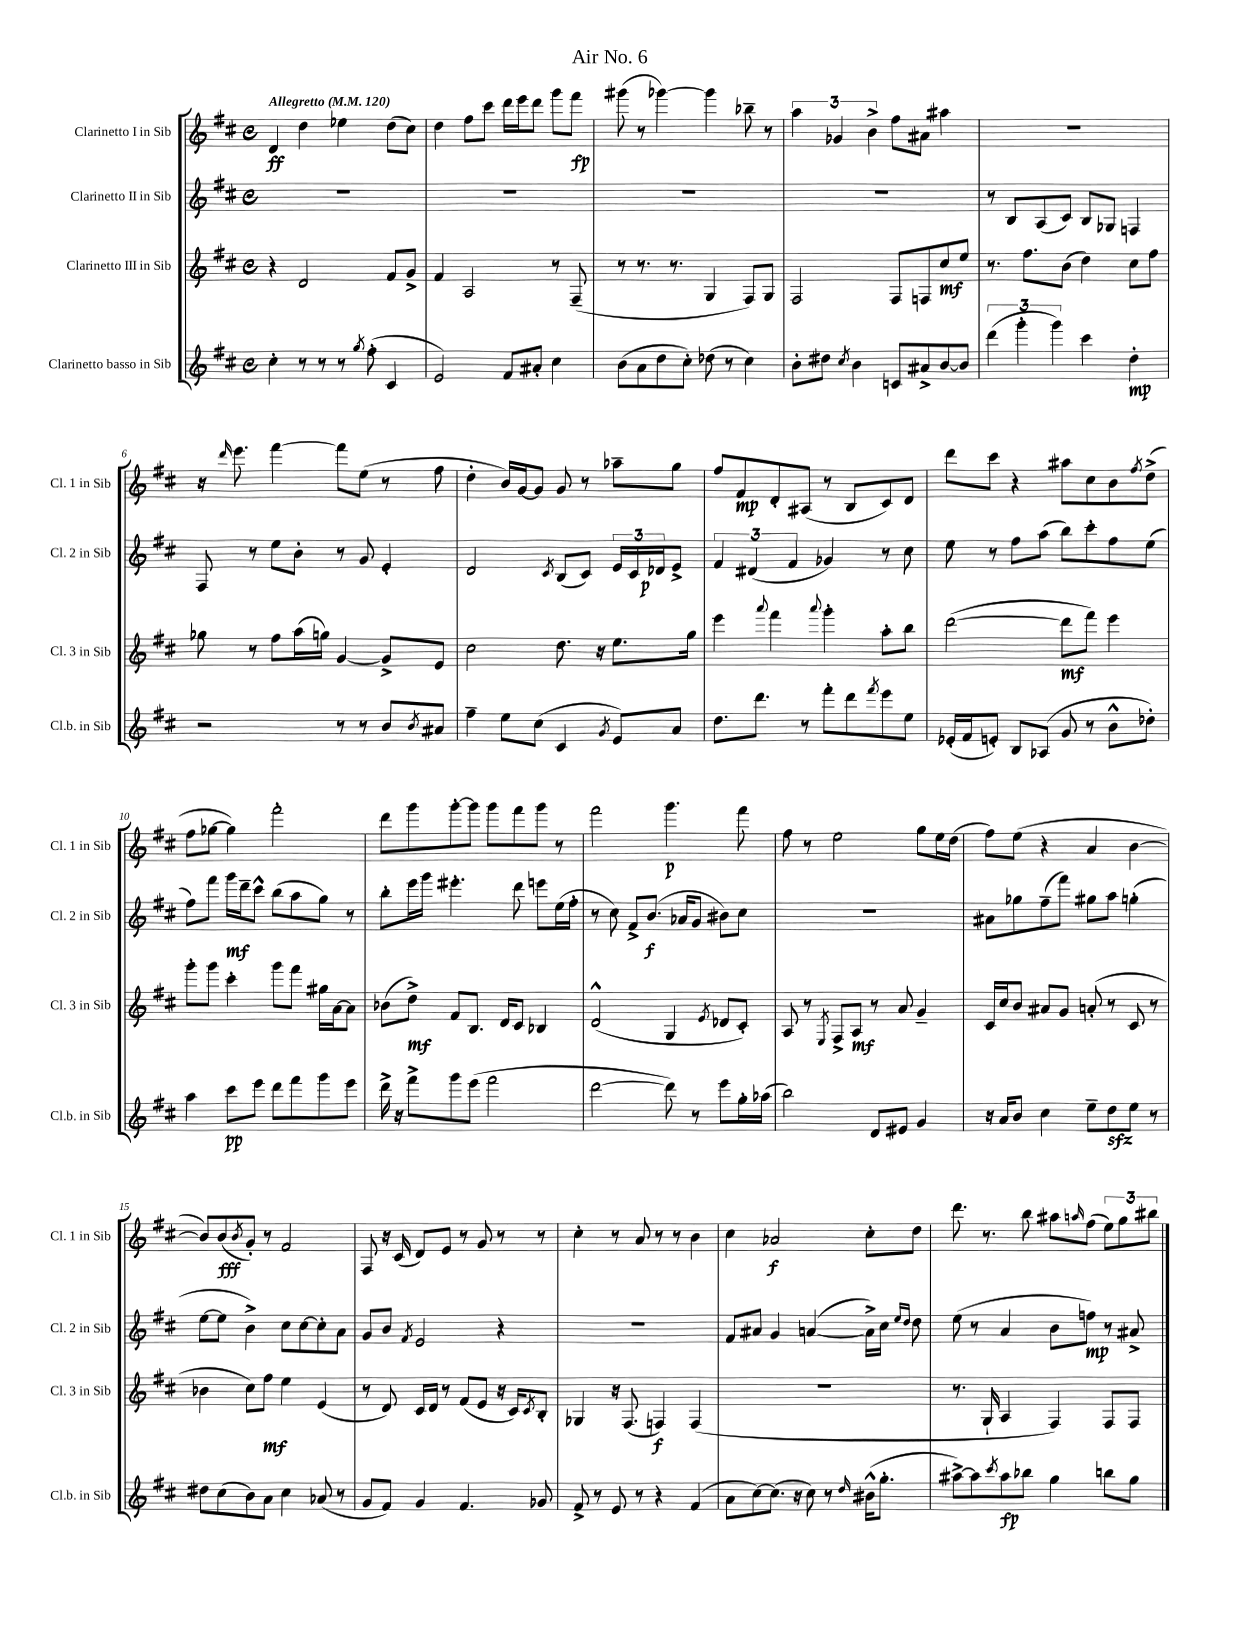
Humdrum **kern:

**kern	**kern	**kern	**kern
*staff4	*staff3	*staff2	*staff1
*clefG2	*clefG2	*clefG2	*clefG2
*k[f#c#]	*k[f#c#]	*k[f#c#]	*k[f#c#]
*M4/4	*M4/4	*M4/4	*M4/4
*met(c)	*met(c)	*met(c)	*met(c)
*MM120	*MM120	*MM120	*MM120
4cc#'	4r	1r	4d
8r	2d	.	4dd
8r	.	.	.
8r	.	.	4ee-
8qgg	.	.	.
(8ff#'	.	.	.
4c#	8f#	.	(8dd
.	8g^	.	8cc#)
=	=	=	=
2e)	4f#	1r	4dd
.	2A	.	8ff#
.	.	.	8ccc#
8f#	.	.	16ddd
.	.	.	16eee
8a#'	.	.	8ddd
4cc#	8r	.	8ggg
.	(8F#~	.	8fff#
=	=	=	=
(8b	8r	1r	(8ggg#
8a	8.r	.	8r
8dd	.	.	[4ggg-)
.	8.r	.	.
8cc#')	.	.	.
(8dd-	4G	.	4ggg-]
8r	.	.	.
4cc#)	8F#)	.	8bb-~
.	8G	.	8r
=	=	=	=
8b'	2F#	1r	6aa
8dd#	.	.	.
.	.	.	6g-
8qcc#	.	.	.
4b	.	.	.
.	.	.	6b^
8c	8F#	.	8ff#
8a#^	8F	.	8a#
[8b	8cc#	.	4aa#
8b]	8ee	.	.
=	=	=	=
(6ddd	8.r	8r	1r
.	.	8B	.
6ggg'	.	.	.
.	8.ff#	.	.
.	.	(8A	.
6ggg)	.	.	.
.	(8b	8c#)	.
4ccc#	4dd)	8B	.
.	.	8G-	.
4dd'	8cc#	4F	.
.	8ff#	.	.
=	=	=	=
2r	8gg-	8F#	16r
.	.	.	16qqddd
.	.	.	8.eee
.	8r	8r	.
.	8ff#	8ee	[4fff#
.	(16aa	8b'	.
.	16gg)	.	.
8r	[4g	8r	8fff#]
8r	.	8g	(8ee
8b	8g^]	4e'	8r
8qb	.	.	.
8a#	8e	.	8ff#
=	=	=	=
4ff#~	2cc#	2d	4dd'
8ee	.	.	16b)
.	.	.	[16g
(8cc#	.	.	8g]
.	.	8qc#	.
4c#	8.dd	(8B	8g
.	.	8c#)	8r
.	16r	.	.
8qg	.	.	.
8e)	8.ee	24e	8aa-~
.	.	24c#	.
.	.	24d-	.
8a	.	8e^	8gg
.	16gg	.	.
=	=	=	=
8.dd	4eee	6f#	8ff#
.	.	.	8f#
.	.	(6d#	.
8.ddd	.	.	.
.	8qqaaa	.	.
.	4fff#	.	8d'
.	.	6f#	.
8r	.	.	(8A#
.	8qqaaa	.	.
8fff#'	4ggg'	4g-)	8r
8ddd	.	.	8B
8qfff#	.	.	.
8eee	8aa'	8r	8c#)
8ee	8bb	8cc#	8d
=	=	=	=
(16e-'	([2ddd	8ee	8ddd
16f#	.	.	.
8e')	.	8r	8ccc#
8B	.	8ff#	4r
(8A-	.	(8aa	.
8g	8ddd]	8bb)	8aa#
8r	8fff#)	8ccc#'	8cc#
8b^^	4eee	8ff#	8b
.	.	.	8qff#
8dd-')	.	(8ee	(8dd^
=	=	=	=
4aa	8ggg'	8ff#)	8ff#
.	8ggg	8fff#	[8gg-
8ccc#	4ccc#'	16ggg	4gg-])
.	.	16ddd~	.
8eee	.	8ccc#^^	.
8ddd	8ggg	(8bb	2fff#'
8fff#	8fff#	8aa	.
8ggg	16gg#	8gg)	.
.	[16a	.	.
8eee	8a]	8r	.
=	=	=	=
16ddd^	(8b-	8bb'	8ddd
16r	.	.	.
8fff#^	8dd^)	16eee	8ggg
.	.	16ggg	.
8ggg	8f#	4.eee#'	[8ggg'
(8eee	8.B	.	8ggg]
2fff#	.	.	8ggg
.	16d	.	.
.	8c#	8ddd	8fff#
.	4B-	8eee	8ggg
.	.	(16ee	8r
.	.	16ff#'	.
=	=	=	=
[2ddd	(2d^^	8r	2fff#
.	.	8cc#)	.
.	.	8f#^	.
.	.	(8.b	.
8ddd])	4G	.	4.ggg
.	.	16a-	.
8r	.	8g	.
.	8qe	.	.
8eee	8d-	8b#)	.
16gg'	8c#')	8cc#	8fff#
(16aa-	.	.	.
=	=	=	=
2bb)	8A	1r	8ff#
.	8r	.	8r
.	8qE	.	.
.	8F#^	.	2ee
.	8A	.	.
8d	8r	.	.
8e#	8a	.	.
4g	4g~	.	8gg
.	.	.	16ee
.	.	.	(16dd
=	=	=	=
16r	16c#	8a#	8ff#)
16a	16cc#	.	.
8b	8b	8gg-	(8ee
4cc#	8a#	(8ff#~	4r
.	8g	8fff#)	.
8ee~	(8a'	8gg#	4a
8dd	8r	8aa	.
8ee	8c#	(4gg'	[4b
8r	8r	.	.
=	=	=	=
8dd#	4b-	[8ee	8b])
(8cc#	.	8ee]	(8b
.	.	.	8qb
8b)	8cc#)	4b^)	8g')
8a	8ff#	.	8r
4cc#	4ee	8cc#	2f#
.	.	[8cc#	.
(8a-	(4e	8cc#']	.
8r	.	8a	.
=	=	=	=
8g	8r	8g	8F#
8f#)	8d)	8b	16r
.	.	.	(16c#
.	.	8qf#	.
4g	16c#	2e	8d)
.	16d	.	.
.	8r	.	8e
4.f#	(8f#	.	8r
.	8e	.	8g
.	16r	4r	8r
.	16c#)	.	.
.	8qc#	.	.
8g-	8B'	.	8r
=	=	=	=
8f#^	4G-	1r	4cc#'
8r	.	.	.
8e	16r	.	8r
.	(8.F#	.	.
8r	.	.	8a
4r	4F)	.	8r
.	.	.	8r
(4f#	(4F	.	4b
=	=	=	=
8a	1r	8f#	4cc#
[8cc#)	.	8a#	.
(8.cc#]	.	4g	2a-
16r	.	.	.
8cc#)	.	([4a	.
8r	.	.	.
16qqdd	.	.	.
(16b#^^	.	16a^])	8cc#'
8.gg'	.	16cc#	.
.	.	16qqee	.
.	.	16qqdd	.
.	.	8dd	8dd
=	=	=	=
[8aa#^)	8.r	(8ee	8.ddd
8aa#]	.	8r	.
.	16G`	.	8.r
8qccc#	.	.	.
8aa#	4A	4a	.
8bb-	.	.	8bb
4gg	4F#)	8b	8aa#
.	.	.	16qqaa
.	.	8ff)	(8ff#
8bb	8F#	8r	12ee)
.	.	.	12gg
8gg	8F#	8a#^	.
.	.	.	12bb#
==	==	==	==
*-	*-	*-	*-
